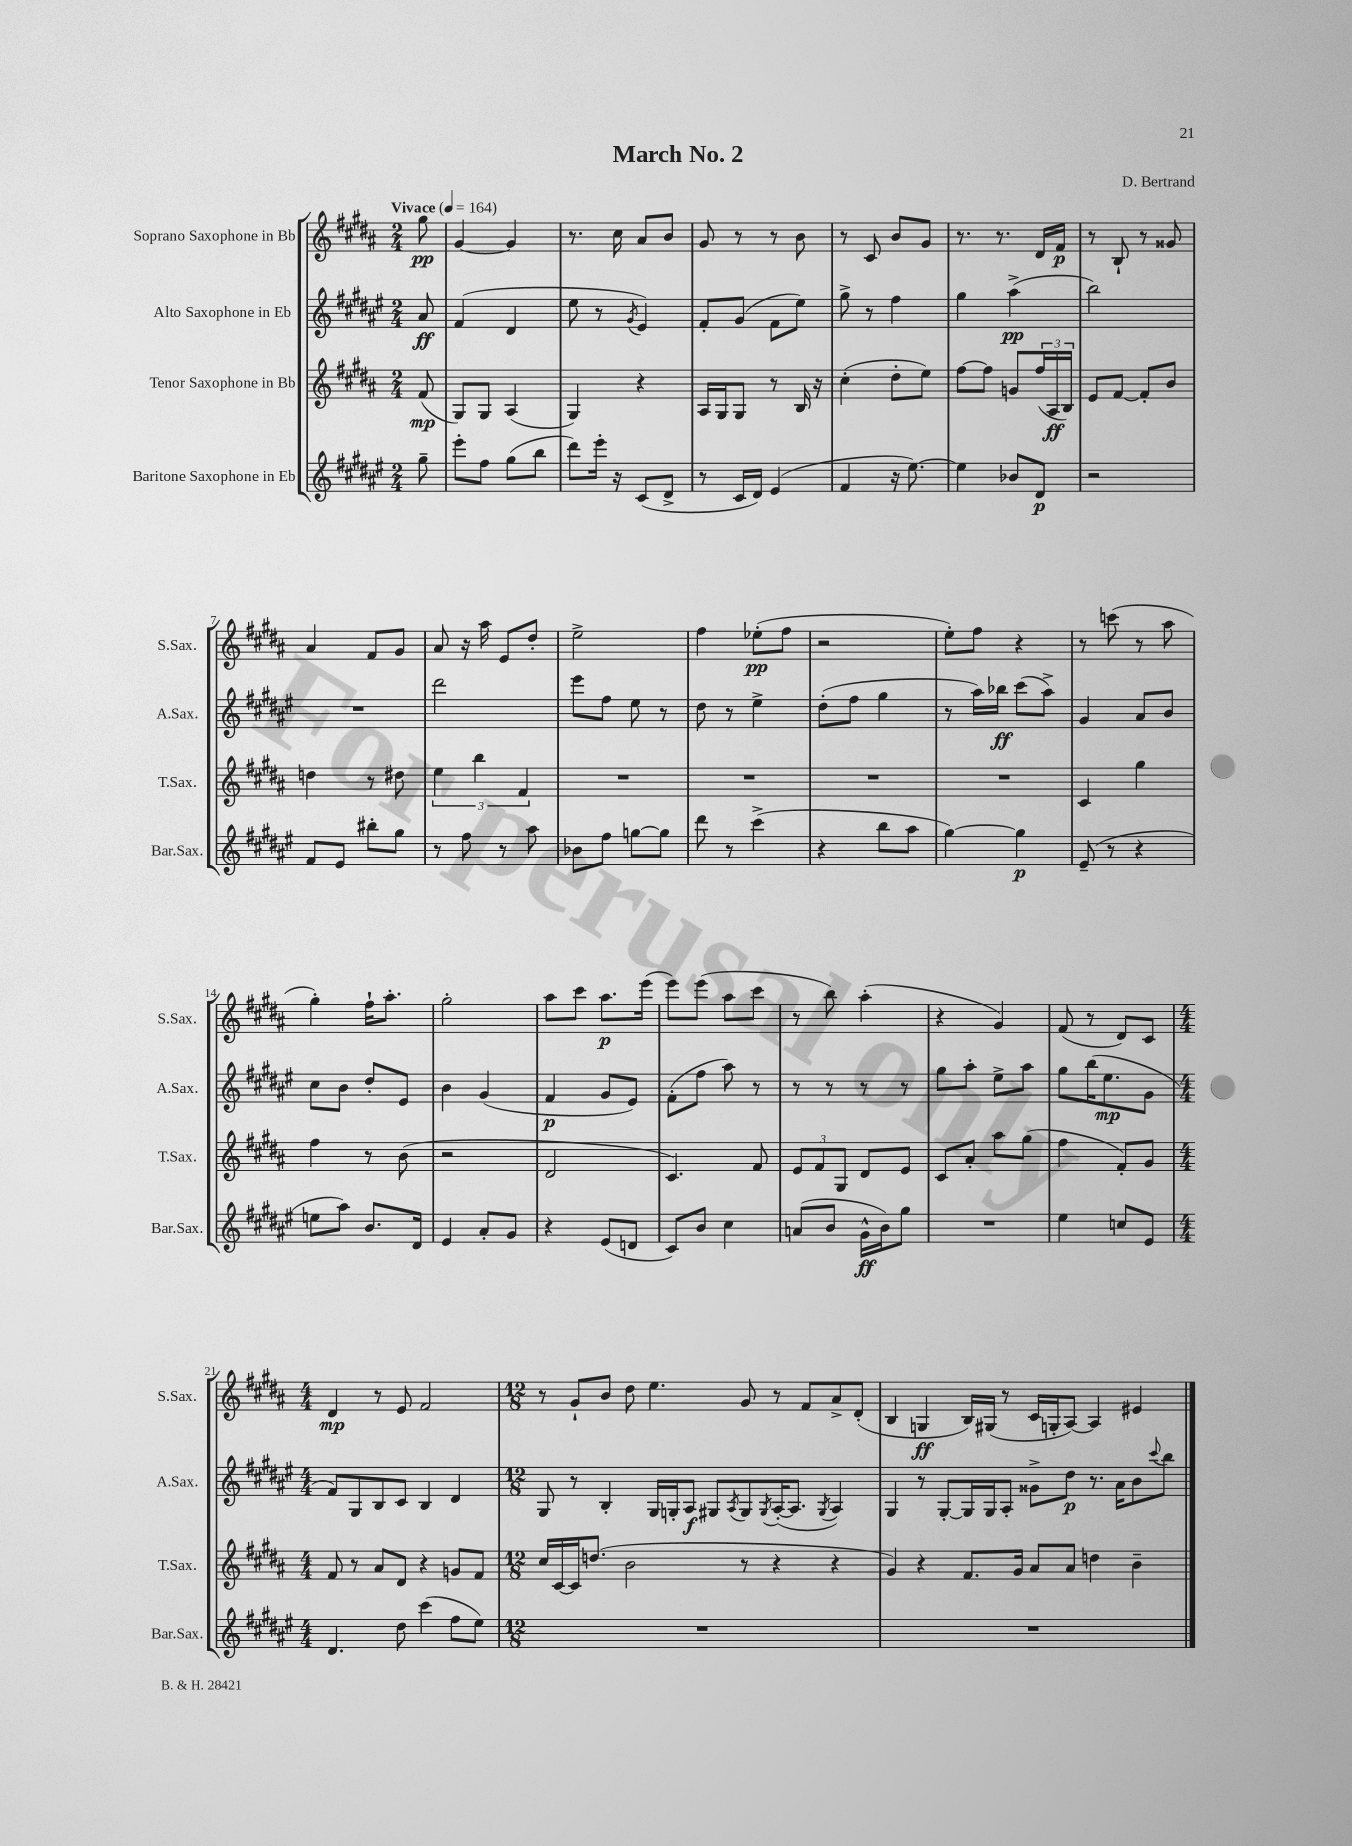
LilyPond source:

\header { title = "March No. 2" composer = "D. Bertrand" }
<<
\new StaffGroup <<
\new Staff = "s0" \with { instrumentName = "Soprano Saxophone in Bb" shortInstrumentName = "S.Sax." } {
    \clef treble \key b \major \numericTimeSignature \time 2/4 \partial 8 \tempo "Vivace" 4 = 164
    gis''8\pp |
    gis'4~ gis'4 |
    r8. cis''16 ais'8 b'8 |
    gis'8 r8 r8 b'8 |
    r8 cis'8 b'8 gis'8 |
    r8. r8. dis'16 fis'16\p |
    r8 b8-! r8 gisis'8 |
    ais'4 fis'8 gis'8 |
    ais'8 r16 ais''16 e'8 dis''8-. |
    e''2-> |
    fis''4 ees''8-.\pp( fis''8 |
    r2 |
    e''8-.) fis''8 r4 |
    r8 c'''8( r8 ais''8 |
    gis''4-.) fis''16-! ais''8.-. |
    gis''2-. |
    ais''8 cis'''8 ais''8.\p e'''16( |
    e'''8) e'''8( ais''8 cis'''8 |
    r8 b''8) ais''4-.( |
    r4 gis'4) |
    fis'8( r8 dis'8) cis'8 |
    \numericTimeSignature \time 4/4 dis'4\mp r8 e'8 fis'2 |
    \numericTimeSignature \time 12/8 r8 gis'8-! b'8 dis''8 e''4. gis'8 r8 fis'8 ais'8-> dis'8-.( |
    b4 g4\ff b16) gis16( r8 cis'16 g16-. ais8~) ais4 eis'4 \bar "|." |
}
\new Staff = "s1" \with { instrumentName = "Alto Saxophone in Eb" shortInstrumentName = "A.Sax." } {
    \clef treble \key fis \major \numericTimeSignature \time 2/4 \partial 8
    ais'8\ff |
    fis'4( dis'4 |
    eis''8 r8 \acciaccatura { gis'8 } eis'4) |
    fis'8-. gis'8( fis'8 eis''8) |
    gis''8-> r8 fis''4 |
    gis''4 ais''4->\pp( |
    b''2) |
    R2 |
    dis'''2 |
    eis'''8 fis''8 eis''8 r8 |
    dis''8 r8 eis''4-> |
    dis''8-.( fis''8 gis''4 |
    r8 ais''16) bes''16\ff cis'''8( ais''8->) |
    gis'4 ais'8 b'8 |
    cis''8 b'8 dis''8-. eis'8 |
    b'4 gis'4( |
    fis'4\p gis'8 eis'8) |
    fis'8-.( fis''8 ais''8) r8 |
    r8 r8 r8 r8 |
    gis''8 ais''8-. eis''8-> ais''8 |
    gis''8 b''16( eis''8.\mp gis'8 |
    \numericTimeSignature \time 4/4 fis'8) gis8 b8 cis'8 b4 dis'4 |
    \numericTimeSignature \time 12/8 gis8 r8 b4-. gis16 g16-. ais8\f gis8 \acciaccatura { ais8 } gis8 \acciaccatura { gis8 } ais16~-.( ais8. \acciaccatura { gis8 } ais4) |
    gis4 r8 gis8~-. gis16 gis16 ais8-. gisis'8-> dis''8\p r8. ais'16 b'8 \appoggiatura { cis'''8 } b''8 \bar "|." |
}
\new Staff = "s2" \with { instrumentName = "Tenor Saxophone in Bb" shortInstrumentName = "T.Sax." } {
    \clef treble \key b \major \numericTimeSignature \time 2/4 \partial 8
    fis'8\mp( |
    gis8) gis8 ais4( |
    gis4) r4 |
    ais16 gis16 gis8 r8 b16 r16 |
    cis''4-.( dis''8-. e''8) |
    fis''8~ fis''8 g'8 \tuplet 3/2 { fis''16( ais16\ff b16) } |
    e'8 fis'8~ fis'8-. b'8 |
    d''4 r8 dis''8 |
    \tuplet 3/2 { e''4 b''4 fis'4 } |
    R2 |
    R2 |
    R2 |
    R2 |
    cis'4 gis''4 |
    fis''4 r8 b'8( |
    r2 |
    dis'2 |
    cis'4.) fis'8 |
    \tuplet 3/2 { e'8 fis'8 gis8 } dis'8 e'8 |
    cis'8 ais'8-. ais''8 gis''8( |
    fis''4 fis'8-.) gis'8 |
    \numericTimeSignature \time 4/4 fis'8 r8 ais'8 dis'8 r4 g'8 fis'8 |
    \numericTimeSignature \time 12/8 cis''16 cis'16~ cis'16 d''8.( b'2 r8 r4 r4 |
    gis'4) r4 fis'8. gis'16 ais'8 ais'8 d''4 b'4-- \bar "|." |
}
\new Staff = "s3" \with { instrumentName = "Baritone Saxophone in Eb" shortInstrumentName = "Bar.Sax." } {
    \clef treble \key fis \major \numericTimeSignature \time 2/4 \partial 8
    gis''8-- |
    eis'''8-. fis''8 gis''8( b''8 |
    dis'''8) eis'''16-. r16 cis'8( dis'8-> |
    r8 cis'16 dis'16) eis'4( |
    fis'4 r16 eis''8.~) |
    eis''4 bes'8 dis'8\p |
    r2 |
    fis'8 eis'8 bis''8-. gis''8 |
    r8 fis''8 r8 ais''8 |
    bes'8 fis''8 g''8~ g''8 |
    dis'''8 r8 cis'''4->( |
    r4 b''8 ais''8 |
    gis''4~) gis''4\p |
    eis'8--( r8 r4 |
    e''8 ais''8) b'8. dis'16 |
    eis'4 ais'8-. gis'8 |
    r4 eis'8( d'8 |
    cis'8) b'8 cis''4 |
    a'8( b'8 gis'16-^\ff b'16) gis''8 |
    R2 |
    eis''4 c''8 eis'8 |
    \numericTimeSignature \time 4/4 dis'4. dis''8 cis'''4( fis''8 eis''8) |
    \numericTimeSignature \time 12/8 R1. |
    R1. \bar "|." |
}
>>
>>
